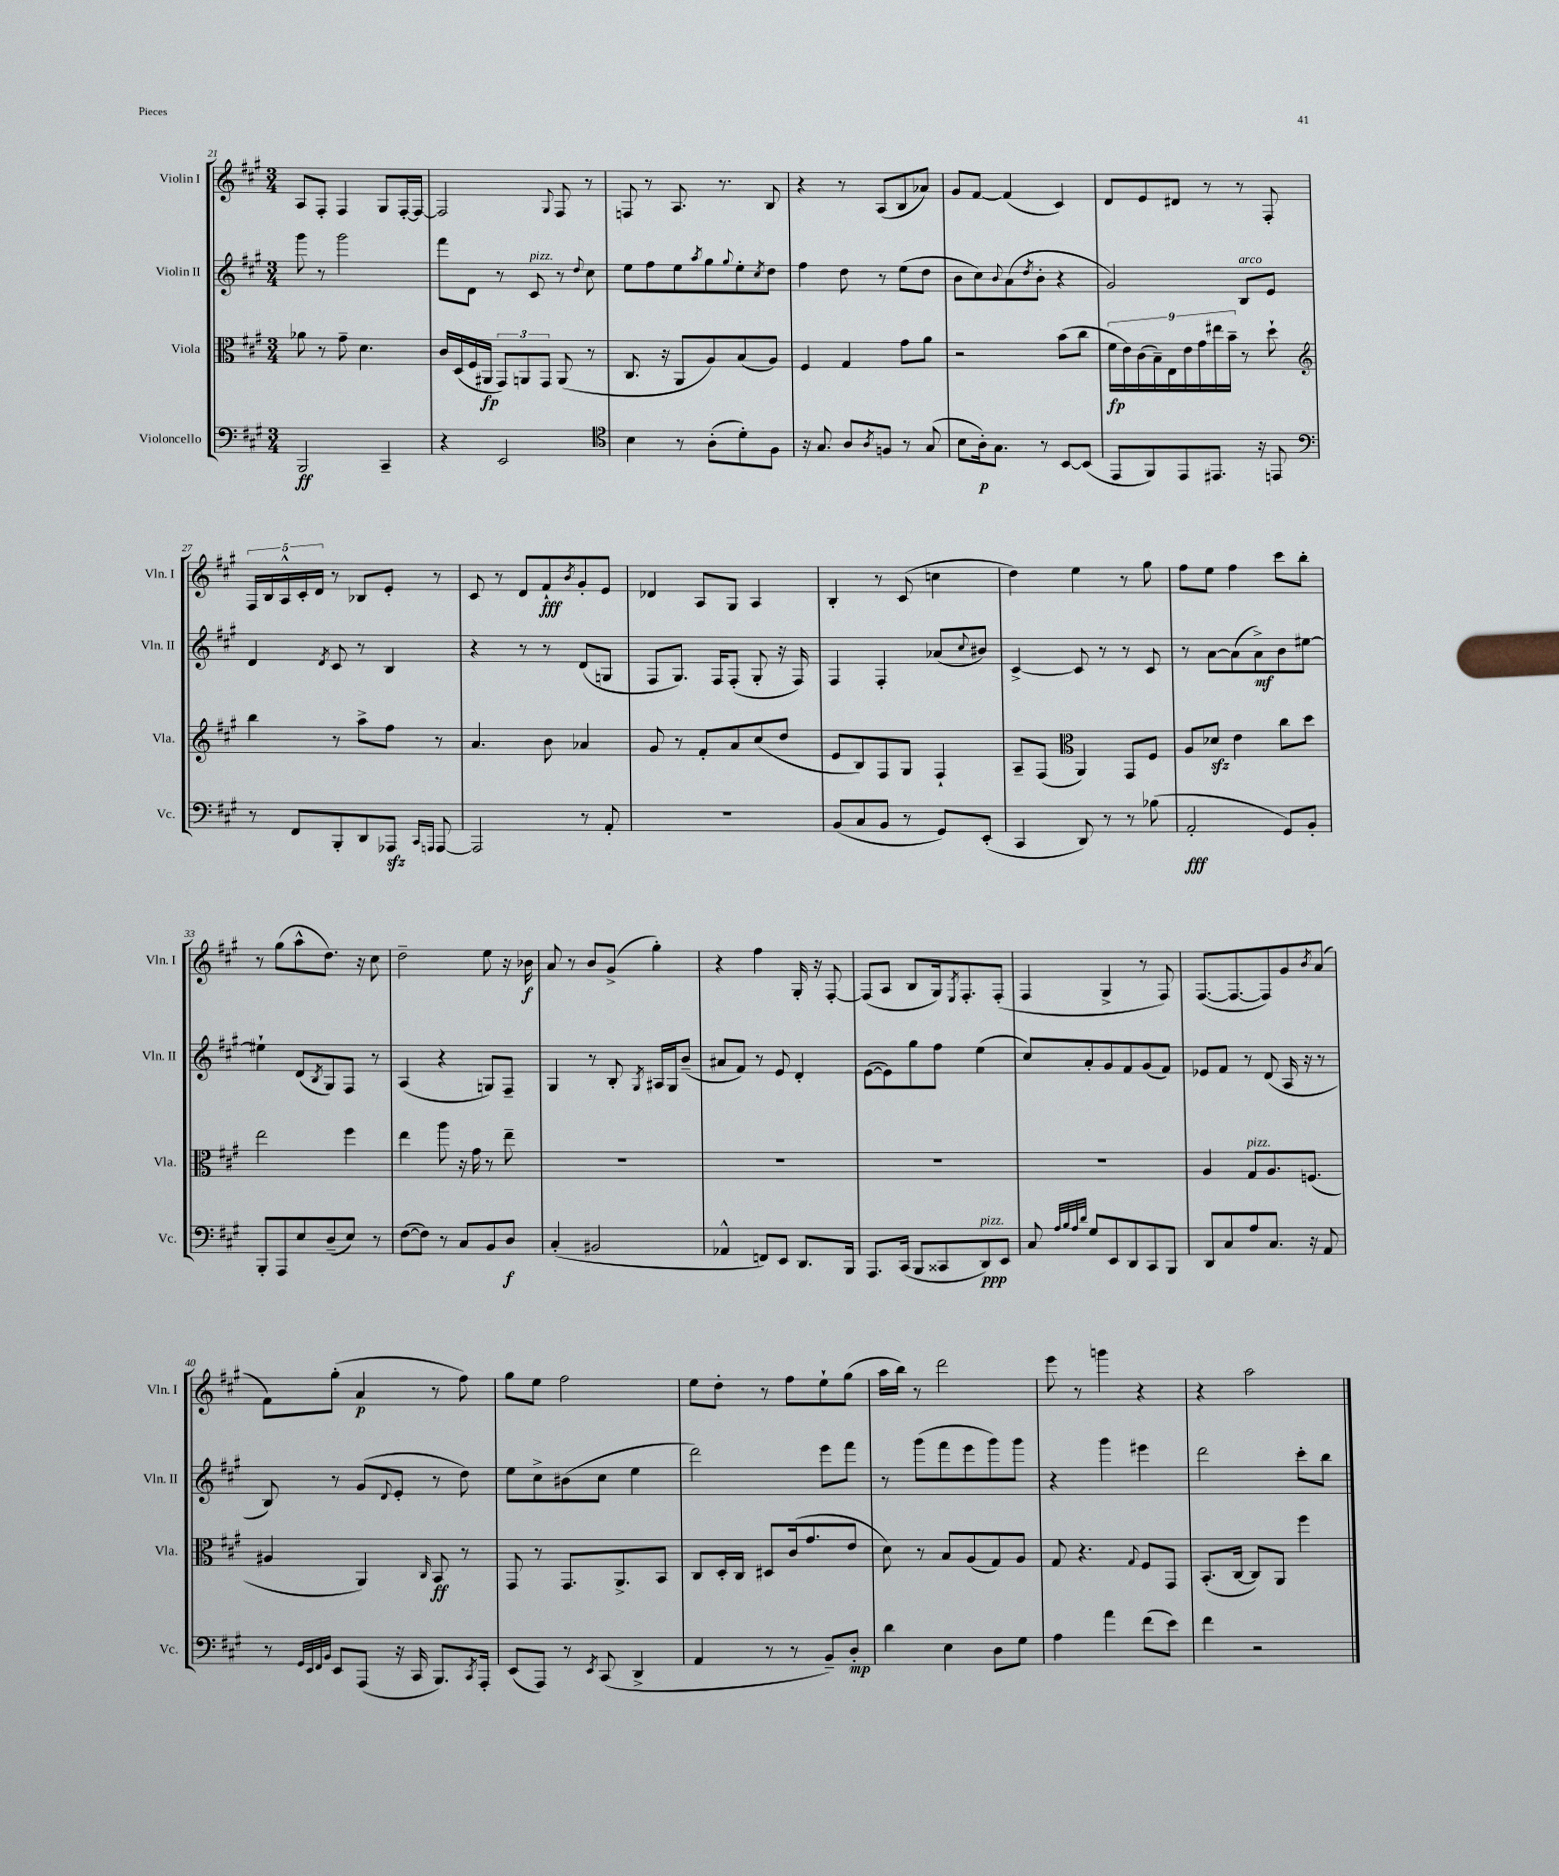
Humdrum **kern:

**kern	**dynam	**kern	**dynam	**kern	**dynam	**kern	**dynam
*part4	*part4	*part3	*part3	*part2	*part2	*part1	*part1
*staff4	*staff4	*staff3	*staff3	*staff2	*staff2	*staff1	*staff1
*I"Violoncello	*	*I"Viola	*	*I"Violin II	*	*I"Violin I	*
*I'Vc.	*	*I'Vla.	*	*I'Vln. II	*	*I'Vln. I	*
*clefF4	*	*clefC3	*	*clefG2	*	*clefG2	*
*k[f#c#g#]	*	*k[f#c#g#]	*	*k[f#c#g#]	*	*k[f#c#g#]	*
*M3/4	*	*M3/4	*	*M3/4	*	*M3/4	*
=21	=21	=21	=21	=21	=21	=21	=21
2BBB/	ff	8a-X\	.	8ggg#\	.	8A/L	.
.	.	8r	.	8r	.	8F#'/J	.
.	.	8g#~\	.	2ggg#\	.	4F#/	.
.	.	4.d\	.	.	.	.	.
4CC#~/	.	.	.	.	.	8G#/L	.
.	.	.	.	.	.	[16F#'/L	.
.	.	.	.	.	.	16F#/JJ_	.
=22	=22	=22	=22	=22	=22	=22	=22
4r	.	16c#/LL	.	8fff#\L	.	2F#/]	.
.	.	(16D/	.	.	.	.	.
.	.	16F#/	.	8d\J	.	.	.
.	.	16AA#X/JJ	fp	.	.	.	.
2EE/	.	12GG#/L)	.	8r	.	.	.
.	.	12AAn/	.	.	.	.	.
!	!	!	!	!LO:TX:a:i:t=pizz.	!	!	!
.	.	.	.	8c#/	.	.	.
.	.	12GG#/J	.	.	.	.	.
.	.	.	.	.	.	8qqG#/	.
.	.	(8AA/	.	8r	.	8F#/	.
.	.	.	.	8qqdd/	.	.	.
.	.	8r	.	8cc#\	.	8r	.
=23	=23	=23	=23	=23	=23	=23	=23
*clefC4	*	*	*	*	*	*	*
4B\	.	8.C#/	.	8ee\L	.	8Fn/	.
.	.	.	.	8ff#\	.	8r	.
.	.	16r	.	.	.	.	.
8r	.	8AA/L	.	8ee\	.	8.A/	.
.	.	.	.	8qaa/	.	.	.
(8A'\L	.	8A/)	.	8gg#\	.	.	.
.	.	.	.	.	.	8.r	.
.	.	.	.	8qqgg#/	.	.	.
8d'\)	.	(8B/	.	8ee'\	.	.	.
.	.	.	.	8qcc#/	.	.	.
8F#\J	.	8A/J)	.	8dd\J	.	8B/	.
=24	=24	=24	=24	=24	=24	=24	=24
16r	.	4F#/	.	4ff#\	.	4r	.
8.G#/	.	.	.	.	.	.	.
8A/L	.	4G#/	.	8dd\	.	8r	.
8qA/	.	.	.	.	.	.	.
8Fn/J	.	.	.	8r	.	(8A/L	.
8r	.	8g#\L	.	(8ee\L	.	8B/	.
(8G#/	.	8a\J	.	8dd\J	.	8a-X/J)	.
=25	=25	=25	=25	=25	=25	=25	=25
8B\L	.	2r	.	8b\L	.	8g#/L	.
16A'\k)	p	.	.	8cc#\)	.	[8f#/J	.
8.G#\J	.	.	.	.	.	.	.
.	.	.	.	8qqb/	.	.	.
.	.	.	.	(8a\	.	(4f#/]	.
.	.	.	.	8qdd/	.	.	.
8r	.	.	.	8b'\J	.	.	.
[8BB/L	.	(8b\L	.	4r	.	4c#/)	.
(8BB/J]	.	8cc#\J	.	.	.	.	.
=26	=26	=26	=26	=26	=26	=26	=26
8EE/L	.	18f#\LL	fp	2g#/)	.	8d/L	.
.	.	18e\)	.	.	.	.	.
.	.	(18c#\	.	.	.	.	.
8FF#/)	.	.	.	.	.	8e/	.
.	.	18B~\)	.	.	.	.	.
.	.	18E\	.	.	.	.	.
8EE/	.	.	.	.	.	8d#X/J	.
.	.	18e\	.	.	.	.	.
.	.	18g#\	.	.	.	.	.
8.EE#X/J	.	.	.	.	.	8r	.
.	.	18ee#X\	.	.	.	.	.
.	.	18b~\JJ	.	.	.	.	.
!	!	!	!	!LO:TX:a:i:t=arco	!	!	!
.	.	8r	.	8B/L	.	8r	.
16r	.	.	.	.	.	.	.
8EEn/	.	8dd`\	.	8e/J	.	8F#'/	.
!!LO:LB:g=z
=27	=27	=27	=27	=27	=27	=27	=27
*clefF4	*	*clefG2	*	*	*	*	*
8r	.	4bb\	.	4d/	.	20F#/LL	.
.	.	.	.	.	.	20B/	.
.	.	.	.	.	.	20A^^/	.
8FF#/L	.	.	.	.	.	.	.
.	.	.	.	.	.	20c#'/	.
.	.	.	.	.	.	20d/JJ	.
.	.	.	.	8qd/	.	.	.
8BBB'/	.	8r	.	8c#/	.	8r	.
8DD/	.	8aa^\L	.	8r	.	8B-X/L	.
8AAA-Xzz/J	.	8ff#\J	.	4B/	.	8e'/J	.
16qqCC#/LL	.	.	.	.	.	.	.
16qqAAAn/JJ	.	.	.	.	.	.	.
[8AAA/	.	8r	.	.	.	8r	.
=28	=28	=28	=28	=28	=28	=28	=28
2AAA/]	.	4.a/	.	4r	.	8c#/	.
.	.	.	.	.	.	8r	.
.	.	.	.	8r	.	8d/L	.
.	.	8b\	.	8r	.	8f#`/	fff
.	.	.	.	.	.	8qb/	.
8r	.	4a-X/	.	(8d/L	.	8g#'/	.
8AA'/	.	.	.	8Gn/J	.	8e/J	.
=29	=29	=29	=29	=29	=29	=29	=29
2.r	.	8g#/	.	8F#/L	.	4d-X/	.
.	.	8r	.	8.G#/J)	.	.	.
.	.	8f#'/L	.	.	.	8A/L	.
.	.	.	.	16F#/KL	.	.	.
.	.	8a/	.	(8F#'/J	.	8G#/J	.
.	.	(8cc#/	.	8G#'/	.	4A/	.
.	.	8dd/J	.	16r	.	.	.
.	.	.	.	16F#/)	.	.	.
=30	=30	=30	=30	=30	=30	=30	=30
(8BB/L	.	8e/L	.	4F#/	.	4B'/	.
8C#/	.	8B/)	.	.	.	.	.
8BB/J	.	8F#/	.	4F#'/	.	8r	.
8r	.	8G#/J	.	.	.	(8c#/	.
8GG#/L)	.	4F#`/	.	(8a-X/L	.	4ccn\	.
.	.	.	.	8qqcc#/	.	.	.
(8EE'/J	.	.	.	8b#X/J)	.	.	.
=31	=31	=31	=31	=31	=31	=31	=31
4CC#/	.	8A~/L	.	[4c#^/	.	4dd\)	.
.	.	(8F#/J	.	.	.	.	.
*	*	*clefC3	*	*	*	*	*
8DD/)	.	4AA/)	.	8c#/]	.	4ee\	.
8r	.	.	.	8r	.	.	.
8r	.	8GG#/L	.	8r	.	8r	.
(8B-X\	.	8F#/J	.	8c#/	.	8gg#\	.
=32	=32	=32	=32	=32	=32	=32	=32
2AA'/	fff	8A/L	.	8r	.	8ff#\L	.
.	.	8d-Xzz/J	.	[8a\L	.	8ee\J	.
.	.	4e\	.	(8a\]	.	4ff#\	.
.	.	.	.	8a^\)	mf	.	.
8GG#/L)	.	8cc#\L	.	8b\	.	8ccc#\L	.
8BB'/J	.	8dd\J	.	[8ee#X\J	.	8bb'\J	.
!!LO:LB:g=z
=33	=33	=33	=33	=33	=33	=33	=33
8BBB'/L	.	2ee\	.	4ee#X`\]	.	8r	.
8AAA/	.	.	.	.	.	(8gg#\L	.
8E/	.	.	.	(8d/L	.	8aa^^\	.
.	.	.	.	8qB/	.	.	.
(8D~/	.	.	.	8G#/)	.	8.dd\J)	.
8E/J)	.	4ff#\	.	8F#/J	.	.	.
.	.	.	.	.	.	16r	.
8r	.	.	.	8r	.	8cc#\	.
=34	=34	=34	=34	=34	=34	=34	=34
([8F#\L	.	4ee\	.	(4A/	.	2dd~\	.
8F#\J])	.	.	.	.	.	.	.
8r	.	8aa\	.	4r	.	.	.
8C#/L	.	16r	.	.	.	.	.
.	.	16g#\	.	.	.	.	.
8BB/	.	8r	.	8Gn/L)	.	8ee\	.
8D/J	f	8ee~\	.	8F#~/J	.	16r	.
.	.	.	.	.	.	16b-X\	f
=35	=35	=35	=35	=35	=35	=35	=35
(4C#'/	.	2.r	.	4G#/	.	8a/	.
.	.	.	.	.	.	8r	.
2BB#X/	.	.	.	8r	.	8b/L	.
.	.	.	.	8B'/	.	(8g#^/J	.
.	.	.	.	8qG#/	.	.	.
.	.	.	.	16A#X/LL	.	4gg#'\)	.
.	.	.	.	16G#/J	.	.	.
.	.	.	.	(8b~/J	.	.	.
=36	=36	=36	=36	=36	=36	=36	=36
4AA-X^^/	.	2.r	.	8a#X/L	.	4r	.
.	.	.	.	8f#/J)	.	.	.
8FFn/L)	.	.	.	8r	.	4ff#\	.
8EE/J	.	.	.	8e/	.	.	.
8.DD/L	.	.	.	4d'/	.	16G#'/	.
.	.	.	.	.	.	16r	.
.	.	.	.	.	.	[8F#'/	.
16BBB/Jk	.	.	.	.	.	.	.
=37	=37	=37	=37	=37	=37	=37	=37
8.AAA/L	.	2.r	.	([8e\L	.	(8F#/L]	.
.	.	.	.	8e\])	.	8A/J	.
(16CC#/Jk	.	.	.	.	.	.	.
8BBB/L	.	.	.	8gg#\	.	8B/L	.
8CC##X/	.	.	.	8ff#\J	.	16G#/k)	.
.	.	.	.	.	.	8qE/	.
.	.	.	.	.	.	8.F#'/	.
!LO:TX:a:i:t=pizz.	!	!	!	!	!	!	!
8DD/)	ppp	.	.	(4ee\	.	.	.
8EE/J	.	.	.	.	.	(8F#'/J	.
=38	=38	=38	=38	=38	=38	=38	=38
8C#/	.	2.r	.	8cc#/L)	.	4F#/	.
32qqA/LLL	.	.	.	.	.	.	.
32qqB/	.	.	.	.	.	.	.
32qqA/	.	.	.	.	.	.	.
32qqd/JJJ	.	.	.	.	.	.	.
8G#/L	.	.	.	8a'/	.	.	.
8EE/	.	.	.	8g#/	.	4G#^/	.
8DD/	.	.	.	8f#/	.	.	.
8CC#/	.	.	.	(8g#/	.	8r	.
8BBB/J	.	.	.	8f#/J)	.	8F#/)	.
=39	=39	=39	=39	=39	=39	=39	=39
8DD/L	.	4A/	.	8e-X/L	.	([8.F#/L	.
8C#/	.	.	.	8f#/J	.	.	.
.	.	.	.	.	.	8.F#/_	.
!	!	!LO:TX:a:i:t=pizz.	!	!	!	!	!
8A/	.	8G#/L	.	8r	.	.	.
8.C#/J	.	8.A/	.	(8d/	.	8F#/])	.
.	.	.	.	16A/	.	8g#/	.
16r	.	(8.Fn/J	.	16r	.	.	.
.	.	.	.	.	.	8qb/	.
8AA/	.	.	.	8r	.	(8a/J	.
!!LO:LB:g=z
=40	=40	=40	=40	=40	=40	=40	=40
8r	.	4A#X/	.	8B/)	.	8f#\L)	.
32qqGG#/LLL	.	.	.	.	.	.	.
32qqEE/	.	.	.	.	.	.	.
32qqFF#/	.	.	.	.	.	.	.
32qqBB/JJJ	.	.	.	.	.	.	.
8EE/L	.	.	.	8r	.	(8gg#'\J	.
(8AAA/J	.	4AA/)	.	(8g#/L	.	4a/	p
.	.	.	.	8qqd/	.	.	.
16r	.	.	.	8e'/J	.	.	.
16CC#/	.	.	.	.	.	.	.
.	.	16qqC#/	.	.	.	.	.
8.BBB/L)	.	8BB/	ff	8r	.	8r	.
.	.	8r	.	8dd\)	.	8ff#\)	.
8qCC#/	.	.	.	.	.	.	.
16AAA'/Jk	.	.	.	.	.	.	.
=41	=41	=41	=41	=41	=41	=41	=41
(8EE/L	.	8GG#/	.	8ee\L	.	8gg#\L	.
8AAA/J)	.	8r	.	8cc#^\	.	8ee\J	.
8r	.	8.GG#/L	.	(8b#X\	.	2ff#\	.
8qEE/	.	.	.	.	.	.	.
(8CC#/	.	.	.	8cc#\J	.	.	.
.	.	8.AA^/	.	.	.	.	.
4DD^/	.	.	.	4ee\	.	.	.
.	.	8BB/J	.	.	.	.	.
=42	=42	=42	=42	=42	=42	=42	=42
4AA/	.	8C#/L	.	2ddd\)	.	8ee\L	.
.	.	16D'/L	.	.	.	8dd'\J	.
.	.	16C#/JJ	.	.	.	.	.
8r	.	8D#X/L	.	.	.	8r	.
8r	.	(16c#/k	.	.	.	8ff#\L	.
.	.	8.g#/	.	.	.	.	.
8BB~/L)	.	.	.	8eee\L	.	8ee`\	.
8D'/J	mp	8e/J	.	8fff#\J	.	(8gg#\J	.
=43	=43	=43	=43	=43	=43	=43	=43
4d\	.	8d\)	.	8r	.	16aa\LL	.
.	.	.	.	.	.	16bb\JJ)	.
.	.	8r	.	(8ggg#\L	.	8r	.
4E\	.	8B/L	.	8fff#\	.	2ddd\	.
.	.	(8A/	.	8eee\	.	.	.
8D\L	.	8G#/)	.	8ggg#\)	.	.	.
8G#\J	.	8A/J	.	8ggg#\J	.	.	.
=44	=44	=44	=44	=44	=44	=44	=44
4A\	.	8G#/	.	4r	.	8eee\	.
.	.	4.r	.	.	.	8r	.
4a\	.	.	.	4ggg#\	.	4gggn\	.
.	.	8qqG#/	.	.	.	.	.
(8f#\L	.	8F#/L	.	4eee#X\	.	4r	.
8e\J)	.	8GG#/J	.	.	.	.	.
=45	=45	=45	=45	=45	=45	=45	=45
4f#\	.	(8.BB'/L	.	2ddd\	.	4r	.
.	.	[16C#/Jk	.	.	.	.	.
2r	.	8C#/L])	.	.	.	2aa\	.
.	.	8AA/J	.	.	.	.	.
.	.	4ff#\	.	8ccc#'\L	.	.	.
.	.	.	.	8bb\J	.	.	.
==	==	==	==	==	==	==	==
*-	*-	*-	*-	*-	*-	*-	*-
